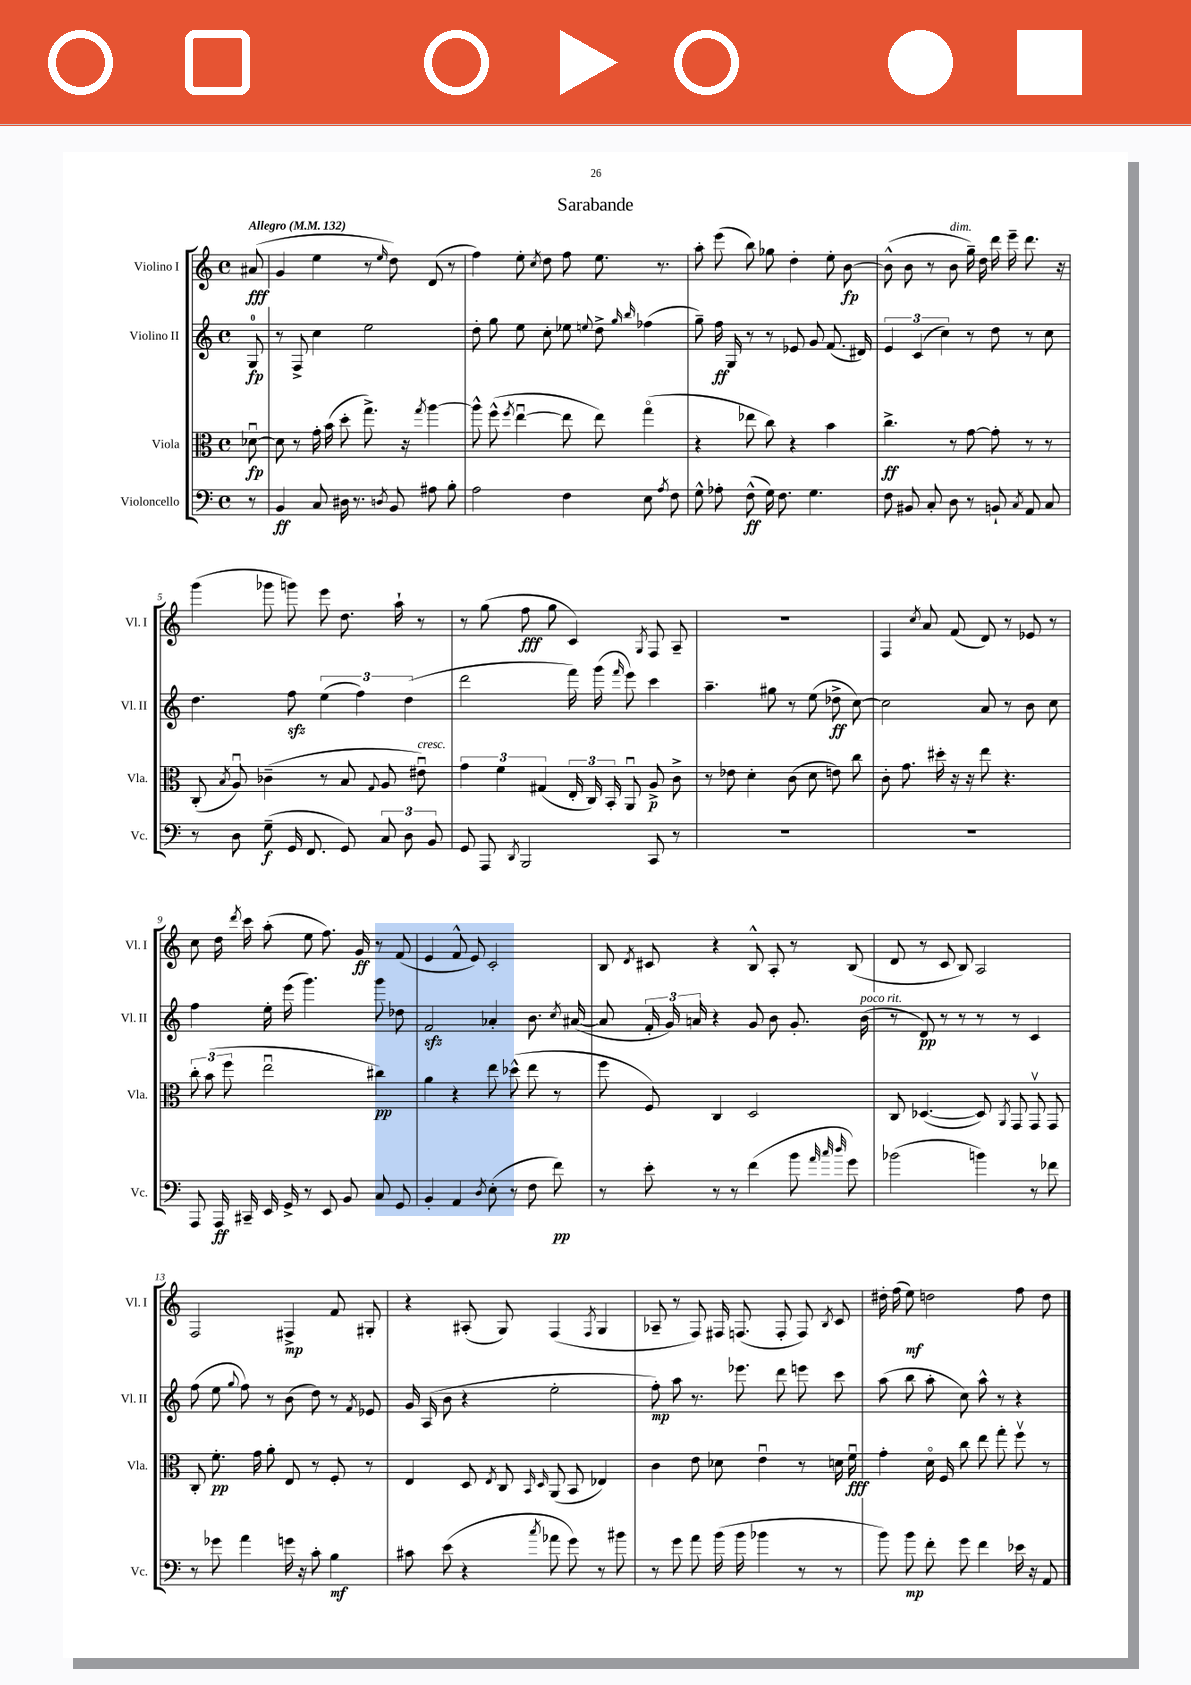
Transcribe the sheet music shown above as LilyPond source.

\header { title = "Sarabande" }
<<
\new StaffGroup <<
\new Staff = "s0" \with { instrumentName = "Violino I" shortInstrumentName = "Vl. I" } {
    \clef treble \key c \major \defaultTimeSignature \time 4/4 \partial 8 \tempo "Allegro" 4 = 132
    \autoBeamOff ais'8\fff( |
    g'4 e''4 r8 \grace { e''16 } d''8) d'8( r8 |
    f''4) e''8-. \acciaccatura { c''8 } d''8 f''8 e''8. r8. |
    a''8-. e'''8( b''8) ges''8 d''4-. e''8-. b'8~\fp |
    b'8-^( b'8 r8 b'8^\markup { \italic "dim." } g''16--) d''16 d'''16 e'''16-- d'''8. r16 |
    g'''4( ges'''8 g'''8) e'''8 d''8. a''16-! r8 |
    r8 g''8( f''8\fff g''8 c'4) \acciaccatura { g8 } f8 a8-- |
    R1 |
    f4 \acciaccatura { c''8 } a'8 f'8( d'8) r8 ees'8 r8 |
    c''8 d''16 \acciaccatura { d'''8 } c'''16 a''8-.( e''8 f''8.) g'16\ff r8 f'8( |
    e'4 f'8-^ e'8) c'2-. |
    b8 \acciaccatura { d'8 } cis'8 r4 b8-^ a8-. r8 b8( |
    d'8 r8 c'8 b8) a2 |
    f2 fis4->\mp f'8 gis8-. |
    r4 ais8-.( g8) f4( \acciaccatura { f8 } g4 |
    aes8-- r8 f8) fis16 f8.( f8-. f8) \acciaccatura { b8 } c'8 |
    dis''16-. f''16( e''8\mf) d''2 f''8 d''8 \bar "|." |
}
\new Staff = "s1" \with { instrumentName = "Violino II" shortInstrumentName = "Vl. II" } {
    \clef treble \key c \major \defaultTimeSignature \time 4/4 \partial 8
    \autoBeamOff g8-0\fp |
    r8 f8-> c''4 e''2 |
    d''8-. g''8 e''8 c''8-. ees''8 \appoggiatura { e''8 } d''8-> \grace { g''16 b''16 } fes''4( |
    g''8--) f''16\ff g16 r8 r8 ees'8 g'8 f'8.( dis'16) |
    \tuplet 3/2 { e'4 c'4( c''4) } r8 d''8 r8 c''8 |
    d''4. f''8\sfz \tuplet 3/2 { e''4( f''4) d''4( } |
    d'''2 f'''16) g'''16( \grace { f'''16 } e'''8) c'''4 |
    a''4.-- gis''8 r8 e''8( des''8->\ff c''8~) |
    c''2 a'8 r8 b'8 c''8 |
    f''4 e''16-. e'''16( g'''4.) g'''8 des''8 |
    f'2\sfz aes'4-. b'8. \acciaccatura { c''8 } ais'16~( |
    ais'8 \tuplet 3/2 { f'16-. g'16) a'16 } r4 g'8 b'8 g'8.-. b'16^\markup { \italic "poco rit." }( |
    r8 d'8\pp) r8 r8 r8 r8 c'4 |
    f''8( e''8 \appoggiatura { g''8 } f''8) r8 b'8( d''8) r8 \acciaccatura { f'8 } ees'8 |
    g'16 a16( b'8 r4 e''2-. |
    f''8-.\mp) a''8 r8. ees'''8. d'''8 e'''8 c'''8 |
    a''8( b''8 a''8-. c''8) a''8-^ r8 r4 \bar "|." |
}
\new Staff = "s2" \with { instrumentName = "Viola" shortInstrumentName = "Vla." } {
    \clef alto \key c \major \defaultTimeSignature \time 4/4 \partial 8
    \autoBeamOff des'8~\downbow\fp |
    des'8 r8 g'16-. b'16( d''8-. g''8.->) r16 \acciaccatura { g''8 } a''4~ |
    a''8-^ f''8-^( \acciaccatura { f''8 } e''4~\downbow e''8 e''8) g''4\flageolet( |
    r4 ees''8 c''8) r4 b'4 |
    c''4.->\ff r8 g'8~ g'8-. r8 r8 |
    c8-.( \acciaccatura { b8 } a8\downbow) ces'4--( r8 b8 \appoggiatura { g8 } a8 eis'8\downbow^\markup { \italic "cresc." }) |
    \tuplet 3/2 { g'4 f'4 gis4( } \tuplet 3/2 { e16-. c16) b,16-. } a,8\downbow a8->\p c'8-> |
    r8 ees'8 d'4-. c'8( d'8 e'8) c''8 |
    c'8-. g'8. dis''16-. r16 r16 e''8 r4. |
    \tuplet 3/2 { c''8-. b'8( f''8 } e''2\downbow cis''4\pp) |
    a'4 r4 e''8 des''8-^( e''8 r8 |
    f''8 f8) c4 d2 |
    c8 des4.~( des8) \acciaccatura { a,8 } g,8 g,8\upbow g,8 |
    c8-. f'8.-.\pp g'16 a'8-. e8 r8 f8-. r8 |
    e4 d8 \acciaccatura { e8 } c8 \grace { b,16 d16 } a,8( b,8 ees4) |
    c'4 e'8 des'8 e'4\downbow r8 d'16 f'16\downbow\fff |
    g'4-. d'16\flageolet f16 c''8 e''8 g''8-. f''8\upbow r8 \bar "|." |
}
\new Staff = "s3" \with { instrumentName = "Violoncello" shortInstrumentName = "Vc." } {
    \clef bass \key c \major \defaultTimeSignature \time 4/4 \partial 8
    \autoBeamOff r8 |
    b,4\ff c8 dis16 r8. \acciaccatura { d8 } b,8 ais8 b8-. |
    a2 f4 e8 \acciaccatura { a8 } f8 |
    g8-^ aes8-. f8-^\ff( g16) f8. g4. |
    f8 bis,8 c8-. d8 r8 b,8-! \acciaccatura { c8 } a,8 c8 |
    r8 d8 g8--\f( g,16 f,8. g,8) \tuplet 3/2 { c8 d8 b,8 } |
    g,8 a,,8 \acciaccatura { d,8 } b,,2 c,8 r8 |
    R1 |
    R1 |
    a,,8 a,,16\ff cis,16-- e,16 g,16-> r8 e,8 b,8 c8 g,8 |
    b,4-. a,4 \acciaccatura { d8 } e8-.( r8 f8 f'8\pp) |
    r8 e'8-. r8 r8 f'4( b'8 \grace { a'32 c''32 d''32 } g'8) |
    bes'2( b'4) r8 fes'8 |
    r8 ges'8 a'4 g'16 r16 c'8-. b4\mf |
    cis'8 e'8( r4 \acciaccatura { c''8 } aes'8 g'8) r8 bis'8 |
    r8 g'8 a'8 b'16( b'16 bes'4 r8 r8 |
    b'8) b'8\mp f'8-. g'8 f'4 ees'16 r16 a,8 \bar "|." |
}
>>
>>
